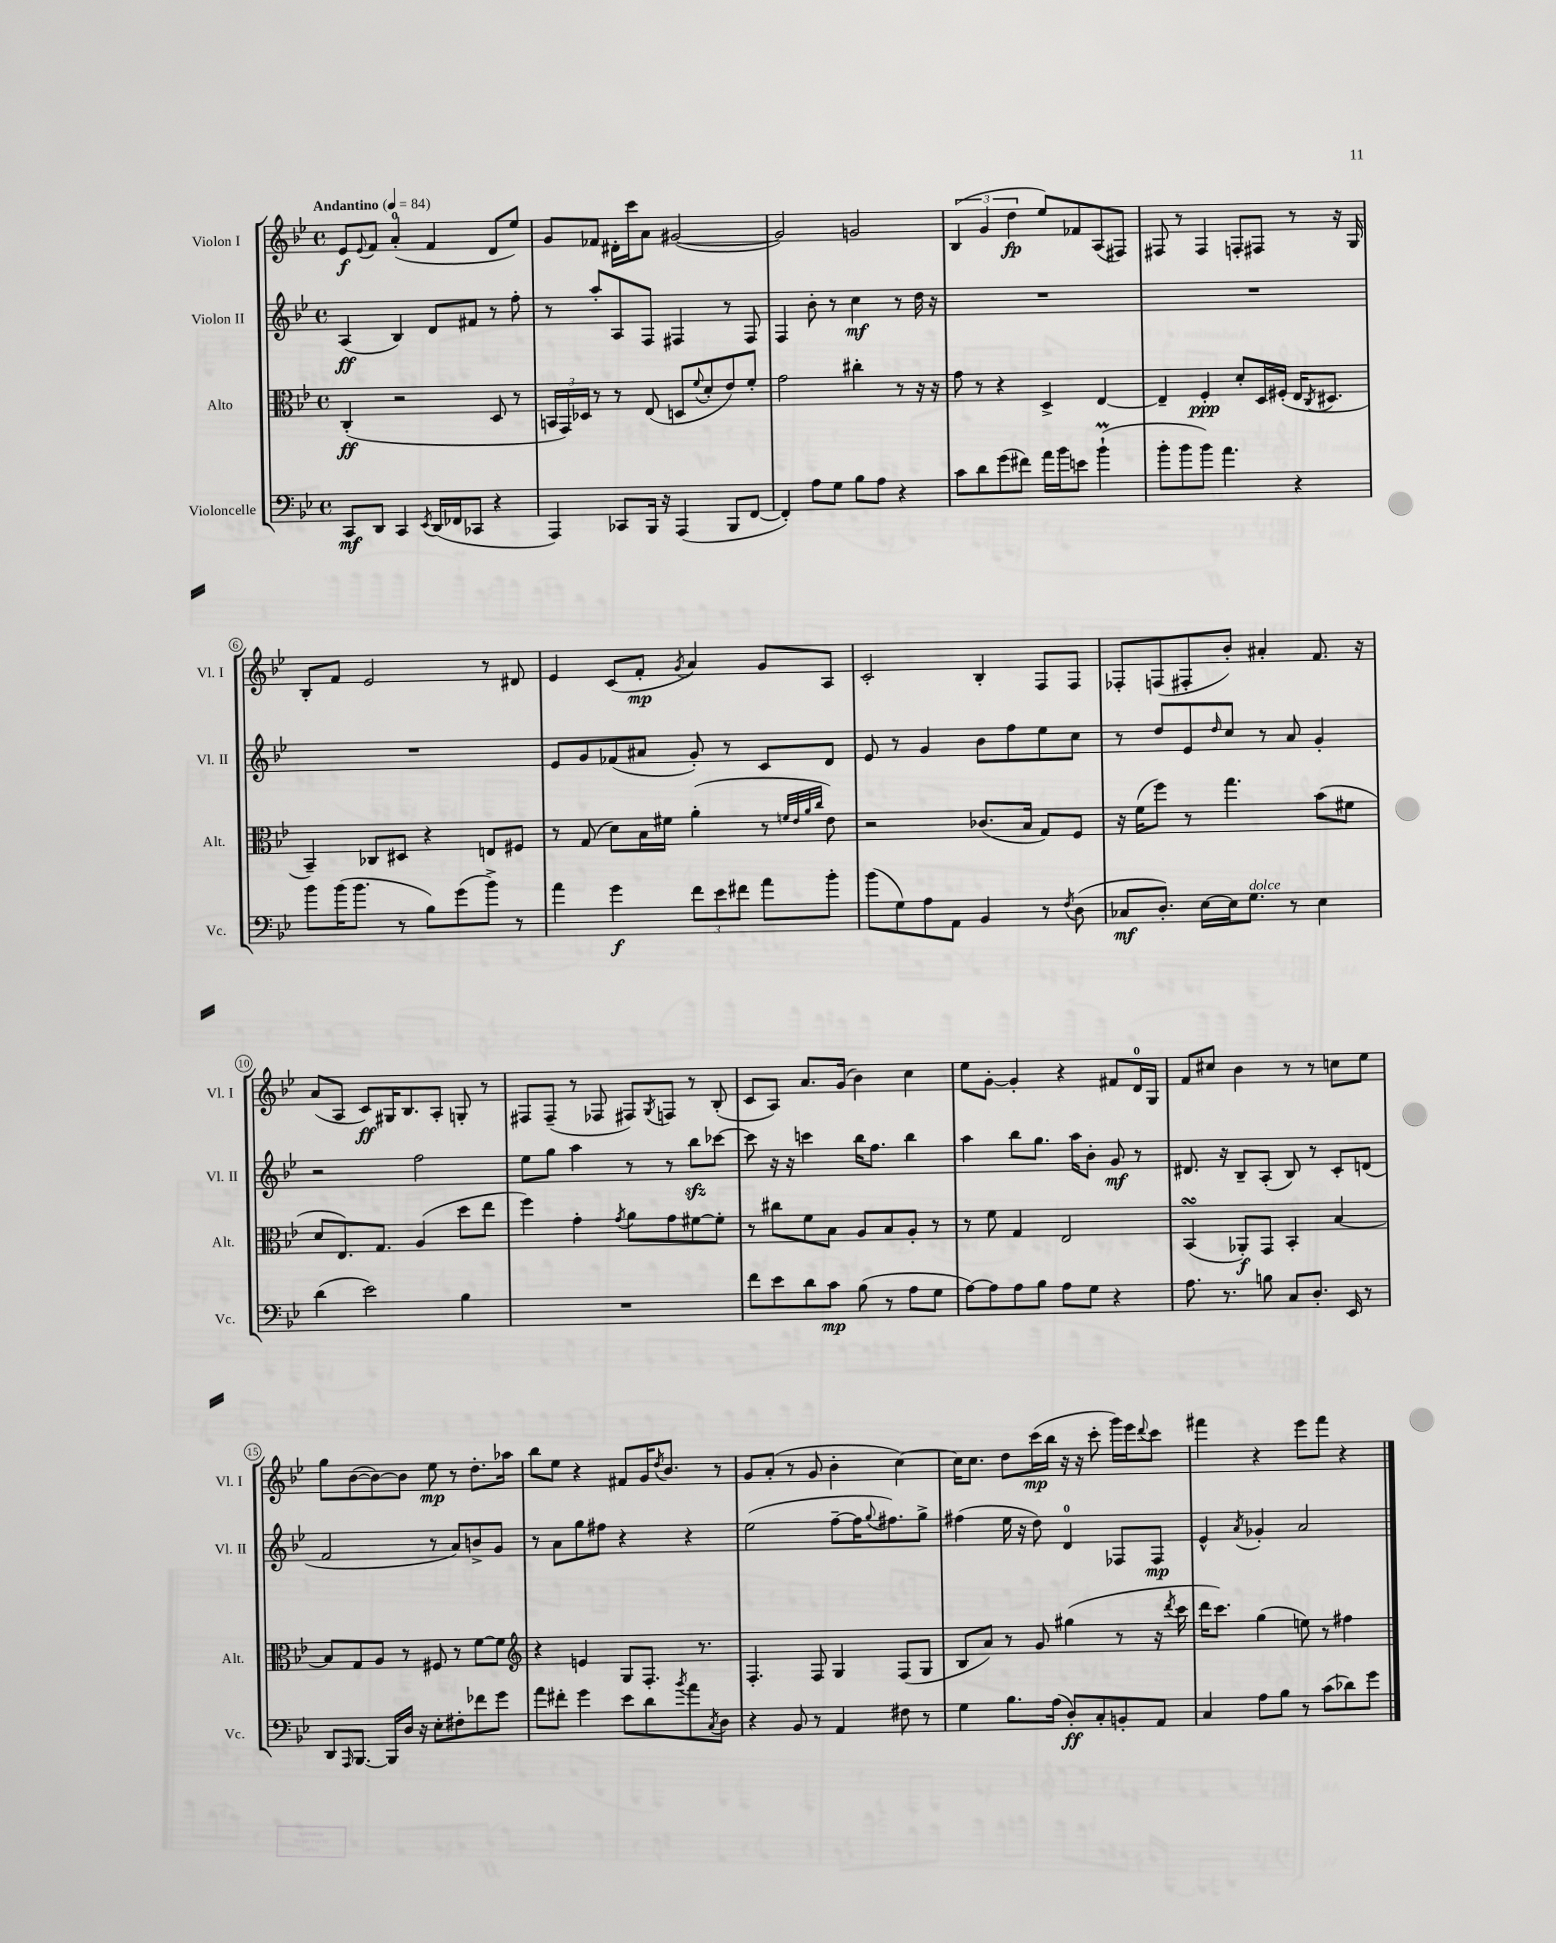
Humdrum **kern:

**kern	**dynam	**kern	**dynam	**kern	**dynam	**kern	**dynam
*part4	*part4	*part3	*part3	*part2	*part2	*part1	*part1
*staff4	*staff4	*staff3	*staff3	*staff2	*staff2	*staff1	*staff1
*I"Violoncelle	*	*I"Alto	*	*I"Violon II	*	*I"Violon I	*
*I'Vc.	*	*I'Alt.	*	*I'Vl. II	*	*I'Vl. I	*
*clefF4	*	*clefC3	*	*clefG2	*	*clefG2	*
*k[b-e-]	*	*k[b-e-]	*	*k[b-e-]	*	*k[b-e-]	*
*M4/4	*	*M4/4	*	*M4/4	*	*M4/4	*
*met(c)	*	*met(c)	*	*met(c)	*	*met(c)	*
*MM84	*	*MM84	*	*MM84	*	*MM84	*
=1	=1	=1	=1	=1	=1	=1	=1
!	!	!	!	!	!	!LO:TX:a:B:t=Andantino	!
8CC/L	mf	(4C'/	ff	(4A/	ff	8e-/L	f
.	.	.	.	.	.	8qqe-/	.
8DD/J	.	.	.	.	.	8f/J	.
4CC/	.	2r	.	4B-/)	.	(4a'/	.
8qEE-/	.	.	.	.	.	.	.
(16DD/LL	.	.	.	8d/L	.	4f/	.
16FF-X/J	.	.	.	.	.	.	.
8CC-X/J	.	.	.	8f#X/J	.	.	.
4r	.	8D/	.	8r	.	8d/L	.
.	.	8r	.	8ff'\	.	8ee-/J)	.
=2	=2	=2	=2	=2	=2	=2	=2
4AAA/)	.	24BBn/LL	.	8r	.	8g/L	.
.	.	24GG/)	.	.	.	.	.
.	.	24D-X/JJ	.	.	.	.	.
.	.	8r	.	8aa'/L	.	8f-X/J	.
8CC-X/L	.	8r	.	8A/	.	16d#X'\LL	.
.	.	.	.	.	.	16ccc\J	.
16BBB-/Jk	.	(8E-/	.	8F/J	.	8a\J	.
16r	.	.	.	.	.	.	.
(4AAA/	.	8Dn/L	.	4F#X/	.	([2g#X/	.
.	.	8qqf/	.	.	.	.	.
.	.	8d'/	.	.	.	.	.
8BBB-/L	.	8e-/)	.	8r	.	.	.
[8FF/J	.	8f'/J	.	8F#/	.	.	.
=3	=3	=3	=3	=3	=3	=3	=3
4FF'/])	.	2g\	.	4F/	.	2g#/])	.
8A\L	.	.	.	8b-'\	.	.	.
8G\J	.	.	.	8r	.	.	.
8B-\L	.	4cc#X'\	.	4cc\	mf	2gn/	.
8A\J	.	.	.	.	.	.	.
4r	.	8r	.	8r	.	.	.
.	.	16r	.	16dd\	.	.	.
.	.	16r	.	16r	.	.	.
=4	=4	=4	=4	=4	=4	=4	=4
8c\L	.	8g\	.	1r	.	(6B-/	.
8d\	.	8r	.	.	.	.	.
.	.	.	.	.	.	6g/	.
(8g\	.	4r	.	.	.	.	.
.	.	.	.	.	.	6dd\	fp
8f#X\J)	.	.	.	.	.	.	.
16a\LL	.	4D^/	.	.	.	8ee-/L)	.
16b-\J	.	.	.	.	.	.	.
8en\J	.	.	.	.	.	8f-X/	.
(4b-M`\	.	[4E-/	.	.	.	(8A/	.
.	.	.	.	.	.	8F#X/J)	.
=5	=5	=5	=5	=5	=5	=5	=5
8b-'\L	.	4E-~/]	.	1r	.	8F#X/	.
8b-\	.	.	.	.	.	8r	.
8b-\J)	.	4F'/	ppp	.	.	4F#/	.
4.a\	.	.	.	.	.	.	.
.	.	8d'/L	.	.	.	8Fn'/L	.
.	.	16D/L	.	.	.	8F#X/J	.
.	.	(16F#X'/JJ	.	.	.	.	.
4r	.	16E-/KL	.	.	.	8r	.
.	.	8qC/	.	.	.	.	.
.	.	8.D#X/J	.	.	.	.	.
.	.	.	.	.	.	16r	.
.	.	.	.	.	.	16G/	.
!!LO:LB:g=z
=6	=6	=6	=6	=6	=6	=6	=6
8b-\L	.	4BB-~/)	.	1r	.	8B-'/L	.
(16b-\K	.	.	.	.	.	8f/J	.
8.b-\J	.	.	.	.	.	.	.
.	.	8C-X/L	.	.	.	2e-/	.
8r	.	8D#X/J	.	.	.	.	.
8B-\L)	.	4r	.	.	.	.	.
(8g\	.	.	.	.	.	.	.
8b-^\J)	.	8En/L	.	.	.	8r	.
8r	.	8F#X/J	.	.	.	8d#X/	.
=7	=7	=7	=7	=7	=7	=7	=7
4a\	.	8r	.	8e-/L	.	4e-/	.
.	.	(8G/	.	8g/	.	.	.
4g\	f	8d\L)	.	(8f-X/	.	(8c/L	.
.	.	16B-\L	.	8a#X/J	.	8f'/J	mp
.	.	16f#X\JJ	.	.	.	.	.
.	.	.	.	.	.	8qg/	.
12f\L	.	(4a'\	.	8g'/)	.	4a/)	.
12e-\	.	.	.	.	.	.	.
.	.	.	.	8r	.	.	.
12f#X\J	.	.	.	.	.	.	.
8a\L	.	8r	.	8c/L	.	8g/L	.
.	.	32qqfn/LLL	.	.	.	.	.
.	.	32qqe-/	.	.	.	.	.
.	.	32qqa/	.	.	.	.	.
.	.	32qqcc/JJJ	.	.	.	.	.
8b-'\J	.	8e-\)	.	8d/J	.	8A/J	.
=8	=8	=8	=8	=8	=8	=8	=8
(8b-\L	.	2r	.	8e-/	.	2c'/	.
8G\)	.	.	.	8r	.	.	.
8A\	.	.	.	4g/	.	.	.
8AA\J	.	.	.	.	.	.	.
4BB-/	.	(8.c-X/L	.	8b-\L	.	4B-'/	.
.	.	.	.	8ff\	.	.	.
.	.	16B-/Jk	.	.	.	.	.
8r	.	8G/L)	.	8ee-\	.	8F/L	.
8qF/	.	.	.	.	.	.	.
(8D\	.	8F/J	.	8cc\J	.	8F/J	.
=9	=9	=9	=9	=9	=9	=9	=9
8C-X/L	mf	16r	.	8r	.	8F-X'/L	.
.	.	(16f\KL	.	.	.	.	.
8.D'/J)	.	8ff\J)	.	8dd/L	.	(8Fn/	.
.	.	8r	.	8e-/	.	8F#X'/	.
[16E-\LL	.	.	.	.	.	.	.
.	.	.	.	16qqdd/	.	.	.
16E-\J]	.	4.gg\	.	8cc/J	.	8b-'/J)	.
!LO:TX:a:i:t=dolce	!	!	!	!	!	!	!
8.G\J	.	.	.	.	.	.	.
.	.	.	.	8r	.	4a#X'/	.
8r	.	.	.	8a/	.	.	.
4E-\	.	(8b-\L	.	4g'/	.	8.f/	.
.	.	8f#X\J	.	.	.	.	.
.	.	.	.	.	.	16r	.
!!LO:LB:g=z
=10	=10	=10	=10	=10	=10	=10	=10
(4d\	.	8d/L	.	2r	.	(8a/L	.
.	.	8.E-/)	.	.	.	8A/J	.
2e-\)	.	.	.	.	.	8c/L)	ff
.	.	8.G/J	.	.	.	.	.
.	.	.	.	.	.	16G#X/K	.
.	.	.	.	.	.	8.B-/	.
.	.	(4A/	.	2ff\	.	.	.
.	.	.	.	.	.	8A'/J	.
4B-\	.	8dd\L	.	.	.	8Gn'/	.
.	.	8ee-\J	.	.	.	8r	.
=11	=11	=11	=11	=11	=11	=11	=11
1r	.	4ff\)	.	8ee-\L	.	8F#X/L	.
.	.	.	.	8gg\J	.	(8F#~/J	.
.	.	4g'\	.	4aa\	.	8r	.
.	.	.	.	.	.	8F-X/	.
.	.	8qg/	.	.	.	.	.
.	.	8a\L	.	8r	.	8F#X/L)	.
.	.	.	.	.	.	8qG/	.
.	.	8g\	.	8r	.	8Fn/J	.
.	.	[8f#X\	.	8bb-zz\L	.	8r	.
.	.	8f#'\J]	.	[8ccc-X\J	.	(8B-'/	.
=12	=12	=12	=12	=12	=12	=12	=12
8f\L	.	8r	.	8ccc-\]	.	8c/L	.
8e-\	.	8cc#X\L	.	16r	.	8A/J)	.
.	.	.	.	16r	.	.	.
8d\	.	8f\	.	4cccn\	.	8.a/L	.
8c\J	mp	8B-\J	.	.	.	.	.
.	.	.	.	.	.	(16g/Jk	.
(8B-\	.	8A/L	.	16bb-\KL	.	4b-\)	.
.	.	.	.	8.ff\J	.	.	.
8r	.	8B-/	.	.	.	.	.
8A\L	.	8A'/J	.	4bb-\	.	4cc\	.
8G\J	.	8r	.	.	.	.	.
=13	=13	=13	=13	=13	=13	=13	=13
[8A\L)	.	8r	.	4aa\	.	8ee-\L	.
8A\]	.	8f\	.	.	.	[8g'\J	.
8A\	.	4G/	.	8bb-\L	.	4g'/]	.
8B-\J	.	.	.	8.gg\J	.	.	.
8A\L	.	2E-/	.	.	.	4r	.
.	.	.	.	16aa\KL	.	.	.
8G\J	.	.	.	8b-'\J	.	.	.
4r	.	.	.	8g/	mf	8f#X/L	.
.	.	.	.	8r	.	16d/L	.
.	.	.	.	.	.	16G/JJ	.
=14	=14	=14	=14	=14	=14	=14	=14
8.A\	.	(4BB-sSSs/	.	8.d#X/	.	8f/L	.
.	.	.	.	.	.	8cc#X/J	.
8.r	.	.	.	16r	.	.	.
.	.	8AA-X'/L)	f	8B-~/L	.	4b-\	.
8Bn\	.	8GG/J	.	(8A'/J	.	.	.
8C/L	.	4BB-'/	.	8B-/)	.	8r	.
8.D'/J	.	.	.	8r	.	8r	.
.	.	[4B-/	.	8c'/L	.	8ccn\L	.
16EE-/	.	.	.	.	.	.	.
8r	.	.	.	(8dn/J	.	8ee-\J	.
!!LO:LB:g=z
=15	=15	=15	=15	=15	=15	=15	=15
8DD/L	.	8B-/L]	.	2f/	.	8gg\L	.
16qqAAA/	.	.	.	.	.	.	.
[8.BBB-/J	.	8G/	.	.	.	([8b-\	.
.	.	8A/J	.	.	.	8b-\_)	.
16BBB-/LL]	.	.	.	.	.	.	.
16D/JJ	.	8r	.	.	.	8b-\J]	.
16r	.	.	.	.	.	.	.
8E-'\L	.	8F#X/	.	8r	.	8ee-\	mp
8F#X'\	.	8r	.	8a/L)	.	8r	.
8f-X\	.	[8f\L	.	8bn^/	.	8.dd'\L	.
8g\J	.	8f\J]	.	8g/J	.	.	.
.	.	.	.	.	.	16aa-X\Jk	.
=16	=16	=16	=16	=16	=16	=16	=16
*	*	*clefG2	*	*	*	*	*
8a\L	.	4r	.	8r	.	8bb-\L	.
8f#X'\J	.	.	.	8a\L	.	8ee-\J	.
4g\	.	4en/	.	8gg\	.	4r	.
.	.	.	.	8ff#X\J	.	.	.
8e-\L	.	8G/L	.	4r	.	8f#X/L	.
8d\	.	8.F'/J	.	.	.	16g/K	.
.	.	.	.	.	.	8qdd/	.
.	.	.	.	.	.	8.b-/J	.
8qb-/	.	.	.	.	.	.	.
8a\	.	.	.	4r	.	.	.
.	.	8.r	.	.	.	.	.
8qC/	.	.	.	.	.	.	.
8D\J	.	.	.	.	.	8r	.
=17	=17	=17	=17	=17	=17	=17	=17
4r	.	4.F'/	.	(2ee-\	.	8g/L	.
.	.	.	.	.	.	(8a'/J	.
8BB-/	.	.	.	.	.	8r	.
8r	.	8F/	.	.	.	8g/	.
4AA/	.	4G/	.	[8ff~\L	.	4b-'\	.
.	.	.	.	16ff\K]	.	.	.
.	.	.	.	8qqgg/	.	.	.
.	.	.	.	8.ff#X\)	.	.	.
8F#X\	.	(8F/L	.	.	.	[4cc\)	.
8r	.	8G/J	.	8gg^\J	.	.	.
=18	=18	=18	=18	=18	=18	=18	=18
4G\	.	8B-/L	.	(4ff#X\	.	16cc\KL]	.
.	.	.	.	.	.	8.cc\J	.
.	.	8a/J)	.	.	.	.	.
8.B-\L	.	8r	.	16ee-\	.	8dd\L	.
.	.	.	.	16r	.	.	.
.	.	8g/	.	8dd\)	.	(16ccc\L	mp
(16A\Jk	.	.	.	.	.	16bb-\JJ	.
8D'/L)	ff	(4gg#X\	.	4d/	.	16r	.
.	.	.	.	.	.	16r	.
8C'/	.	.	.	.	.	8ccc'\	.
8BBn'/	.	8r	.	8F-X/L	.	16ggg\LL)	.
.	.	.	.	.	.	16eee-\J	.
.	.	.	.	.	.	8qqddd/	.
8AA/J	.	16r	.	8F-/J	mp	8ccc\J	.
.	.	8qddd/	.	.	.	.	.
.	.	16ccc\	.	.	.	.	.
=19	=19	=19	=19	=19	=19	=19	=19
4C/	.	16ddd\KL	.	4e-^^/	.	4fff#X\	.
.	.	8.ccc\J)	.	.	.	.	.
.	.	.	.	8qa/	.	.	.
8A\L	.	(4gg\	.	4g-X'/	.	4r	.
8B-\J	.	.	.	.	.	.	.
8r	.	8een\)	.	2a/	.	8eee-\L	.
(8c\L	.	8r	.	.	.	8fff#\J	.
8d-X\)	.	4ff#X\	.	.	.	4r	.
8g\J	.	.	.	.	.	.	.
==	==	==	==	==	==	==	==
*-	*-	*-	*-	*-	*-	*-	*-
